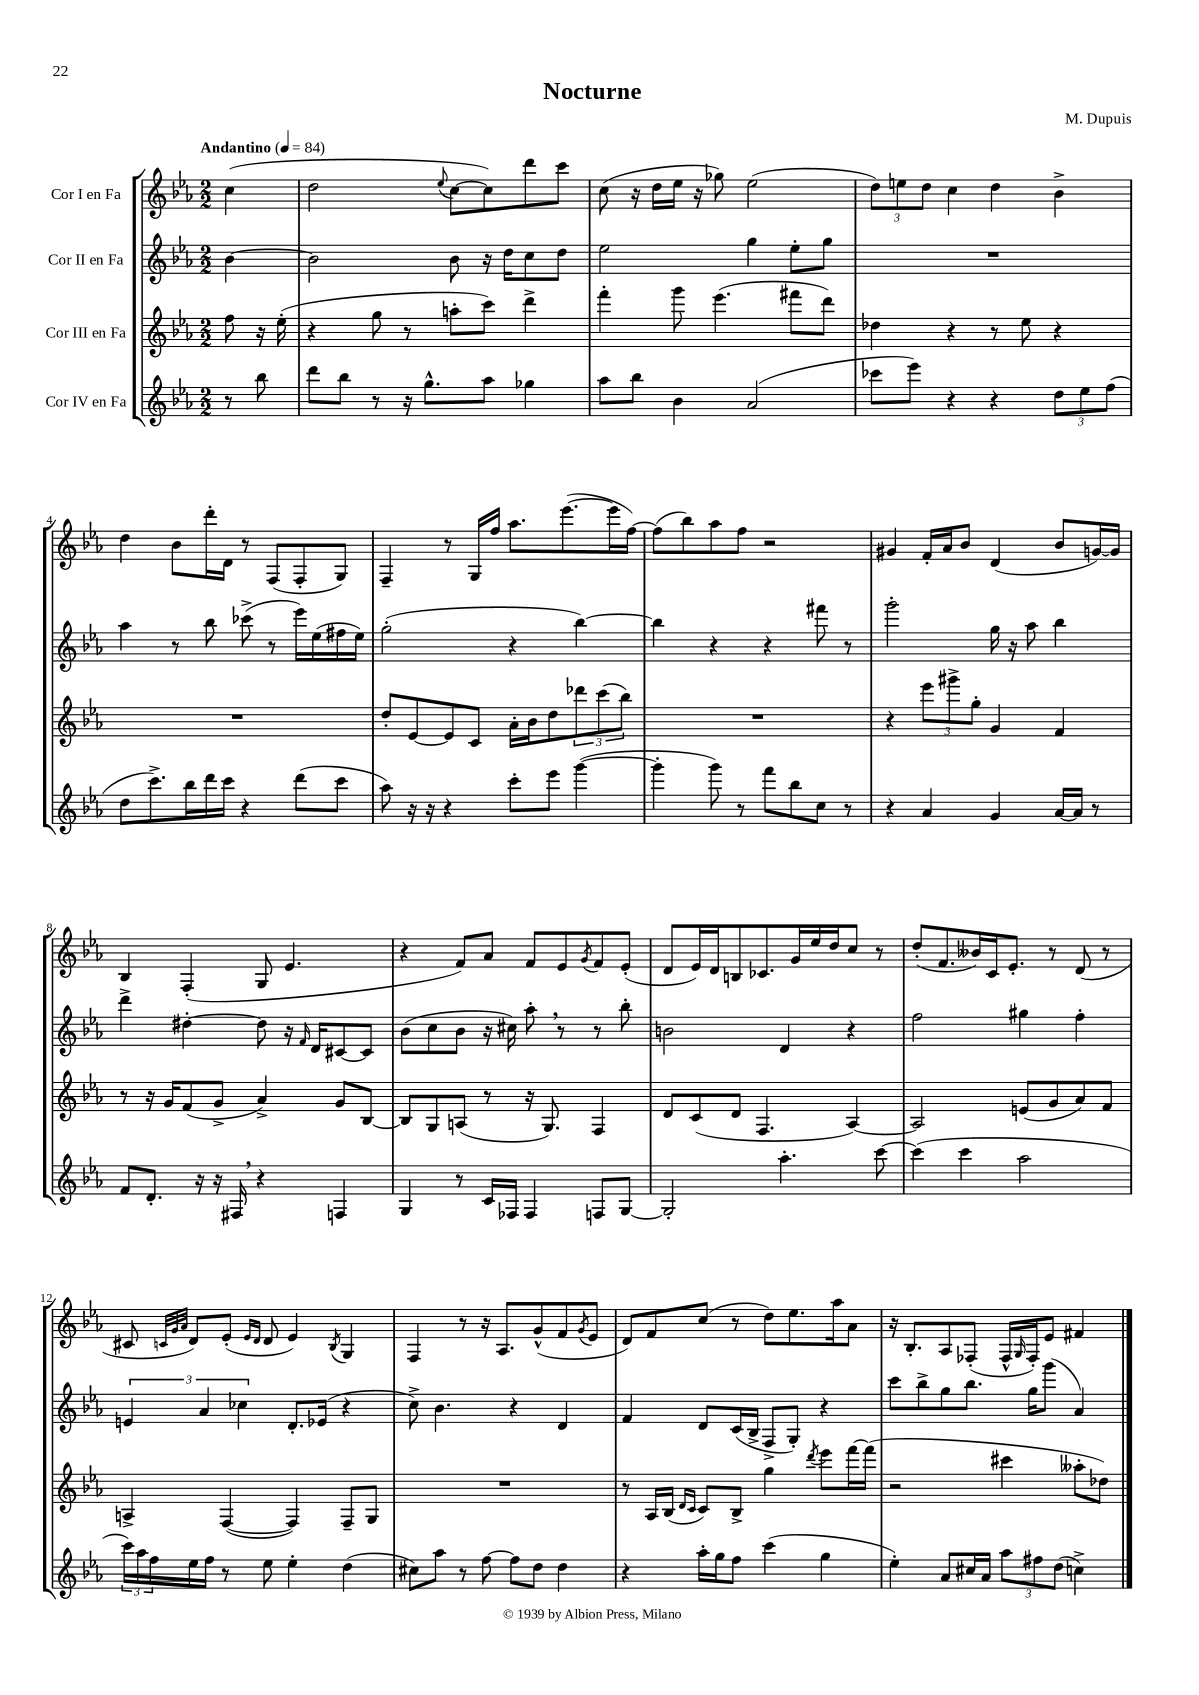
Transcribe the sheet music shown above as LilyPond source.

\header { title = "Nocturne" composer = "M. Dupuis" }
<<
\new StaffGroup <<
\new Staff = "s0" \with { instrumentName = "Cor I en Fa" } {
    \clef treble \key ees \major \numericTimeSignature \time 2/2 \partial 4 \tempo "Andantino" 4 = 84
    c''4( |
    d''2 \appoggiatura { ees''8 } c''8~ c''8) d'''8 c'''8 |
    c''8( r16 d''16 ees''16 r16 ges''8) ees''2( |
    \tuplet 3/2 { d''8) e''8 d''8 } c''4 d''4 bes'4-> |
    d''4 bes'8 d'''16-. d'16 r8 f8( f8-. g8) |
    f4-- r8 g16 f''16 aes''8. ees'''8.~( ees'''16 f''16~) |
    f''8( bes''8) aes''8 f''8 r2 |
    gis'4 f'16-. aes'16 bes'8 d'4( bes'8 g'16~) g'16 |
    bes4 f4-.( g8 ees'4. |
    r4 f'8) aes'8 f'8 ees'8 \acciaccatura { g'8 } f'8 ees'8-.( |
    d'8 ees'16) d'16 b8 ces'8. g'16 ees''16 d''16 c''8 r8 |
    d''8-.( f'8. beses'16) c'16 ees'8.-. r8 d'8( r8 |
    cis'8 \grace { c'32 g'32 aes'32 } d'8) ees'8-.( \grace { ees'16 d'16 } d'8 ees'4) \acciaccatura { bes8 } g4 |
    f4 r8 r16 aes8. g'8-^( f'8 \acciaccatura { g'8 } ees'8 |
    d'8) f'8 c''8( r8 d''8) ees''8. aes''16 aes'8 |
    r16 bes8.-. aes8 fes8-.( fes16-^ \grace { g16 } fes16-.) ees'8 fis'4 \bar "|." |
}
\new Staff = "s1" \with { instrumentName = "Cor II en Fa" } {
    \clef treble \key ees \major \numericTimeSignature \time 2/2 \partial 4
    bes'4~ |
    bes'2 bes'8 r16 d''16 c''8 d''8 |
    ees''2 g''4 ees''8-. g''8 |
    R1 |
    aes''4 r8 bes''8 ces'''8->( r8 ees'''16) ees''16( fis''16 ees''16) |
    g''2-.( r4 bes''4~) |
    bes''4 r4 r4 fis'''8 r8 |
    g'''2-. g''16 r16 aes''8 bes''4 |
    d'''4-> dis''4~-. dis''8 r16 \grace { f'16 } d'16 cis'8~ cis'8 |
    bes'8( c''8 bes'8 r16 cis''16) aes''8-. \breathe r8 r8 bes''8-. |
    b'2 d'4 r4 |
    f''2 gis''4 f''4-. |
    \tuplet 3/2 { e'4 aes'4 ces''4 } d'8.-. ees'16( r4 |
    c''8->) bes'4. r4 d'4 |
    f'4 d'8 c'16( bes16-> f8-> g8-.) r4 |
    c'''8 bes''8-> g''8 bes''8. g''16 g'''8( aes'4) \bar "|." |
}
\new Staff = "s2" \with { instrumentName = "Cor III en Fa" } {
    \clef treble \key ees \major \numericTimeSignature \time 2/2 \partial 4
    f''8 r16 ees''16-.( |
    r4 g''8 r8 a''8-. c'''8) d'''4-> |
    f'''4-. g'''8 ees'''4.( fis'''8 d'''8) |
    des''4 r4 r8 ees''8 r4 |
    R1 |
    d''8-. ees'8~ ees'8 c'8 aes'16-. bes'16 d''8 \tuplet 3/2 { des'''8 c'''8( bes''8) } |
    R1 |
    r4 \tuplet 3/2 { ees'''8 gis'''8-> g''8-. } g'4 f'4 |
    r8 r16 g'16 f'8( g'8-> aes'4->) g'8 bes8~ |
    bes8 g8 a8( r8 r16 g8.) f4 |
    d'8 c'8( d'8 f4. aes4~) |
    aes2 e'8( g'8 aes'8) f'8 |
    a4-> f4~( f4) f8-- g8 |
    R1 |
    r8 aes16 bes16( \grace { d'16 c'16 } c'8) bes8-> g''4 \acciaccatura { d'''8 } ees'''8 f'''16~ f'''16( |
    r2 cis'''4 aeses''8-. des''8) \bar "|." |
}
\new Staff = "s3" \with { instrumentName = "Cor IV en Fa" } {
    \clef treble \key ees \major \numericTimeSignature \time 2/2 \partial 4
    r8 bes''8 |
    d'''8 bes''8 r8 r16 g''8.-^ aes''8 ges''4 |
    aes''8 bes''8 bes'4 aes'2( |
    ces'''8 ees'''8) r4 r4 \tuplet 3/2 { d''8 ees''8 f''8( } |
    d''8 c'''8.->) bes''16 d'''16 c'''16 r4 d'''8( c'''8 |
    aes''8) r16 r16 r4 c'''8-. ees'''8 g'''4~( |
    g'''4-. g'''8) r8 f'''8 bes''8 c''8 r8 |
    r4 aes'4 g'4 aes'16~ aes'16 r8 |
    f'8 d'8.-. r16 r16 fis16 \breathe r4 f4 |
    g4 r8 c'16 fes16 fes4 f8 g8~ |
    g2-. aes''4.-. c'''8~ |
    c'''4( c'''4 aes''2 |
    \tuplet 3/2 { c'''16) aes''16 f''16 } ees''16 f''16 r8 ees''8 ees''4-. d''4( |
    cis''8) aes''8 r8 f''8~ f''8 d''8 d''4 |
    r4 aes''16-. g''16 f''8 c'''4( g''4 |
    ees''4-.) aes'8 cis''16 aes'16 \tuplet 3/2 { aes''8 fis''8 d''8( } c''4->) \bar "|." |
}
>>
>>
